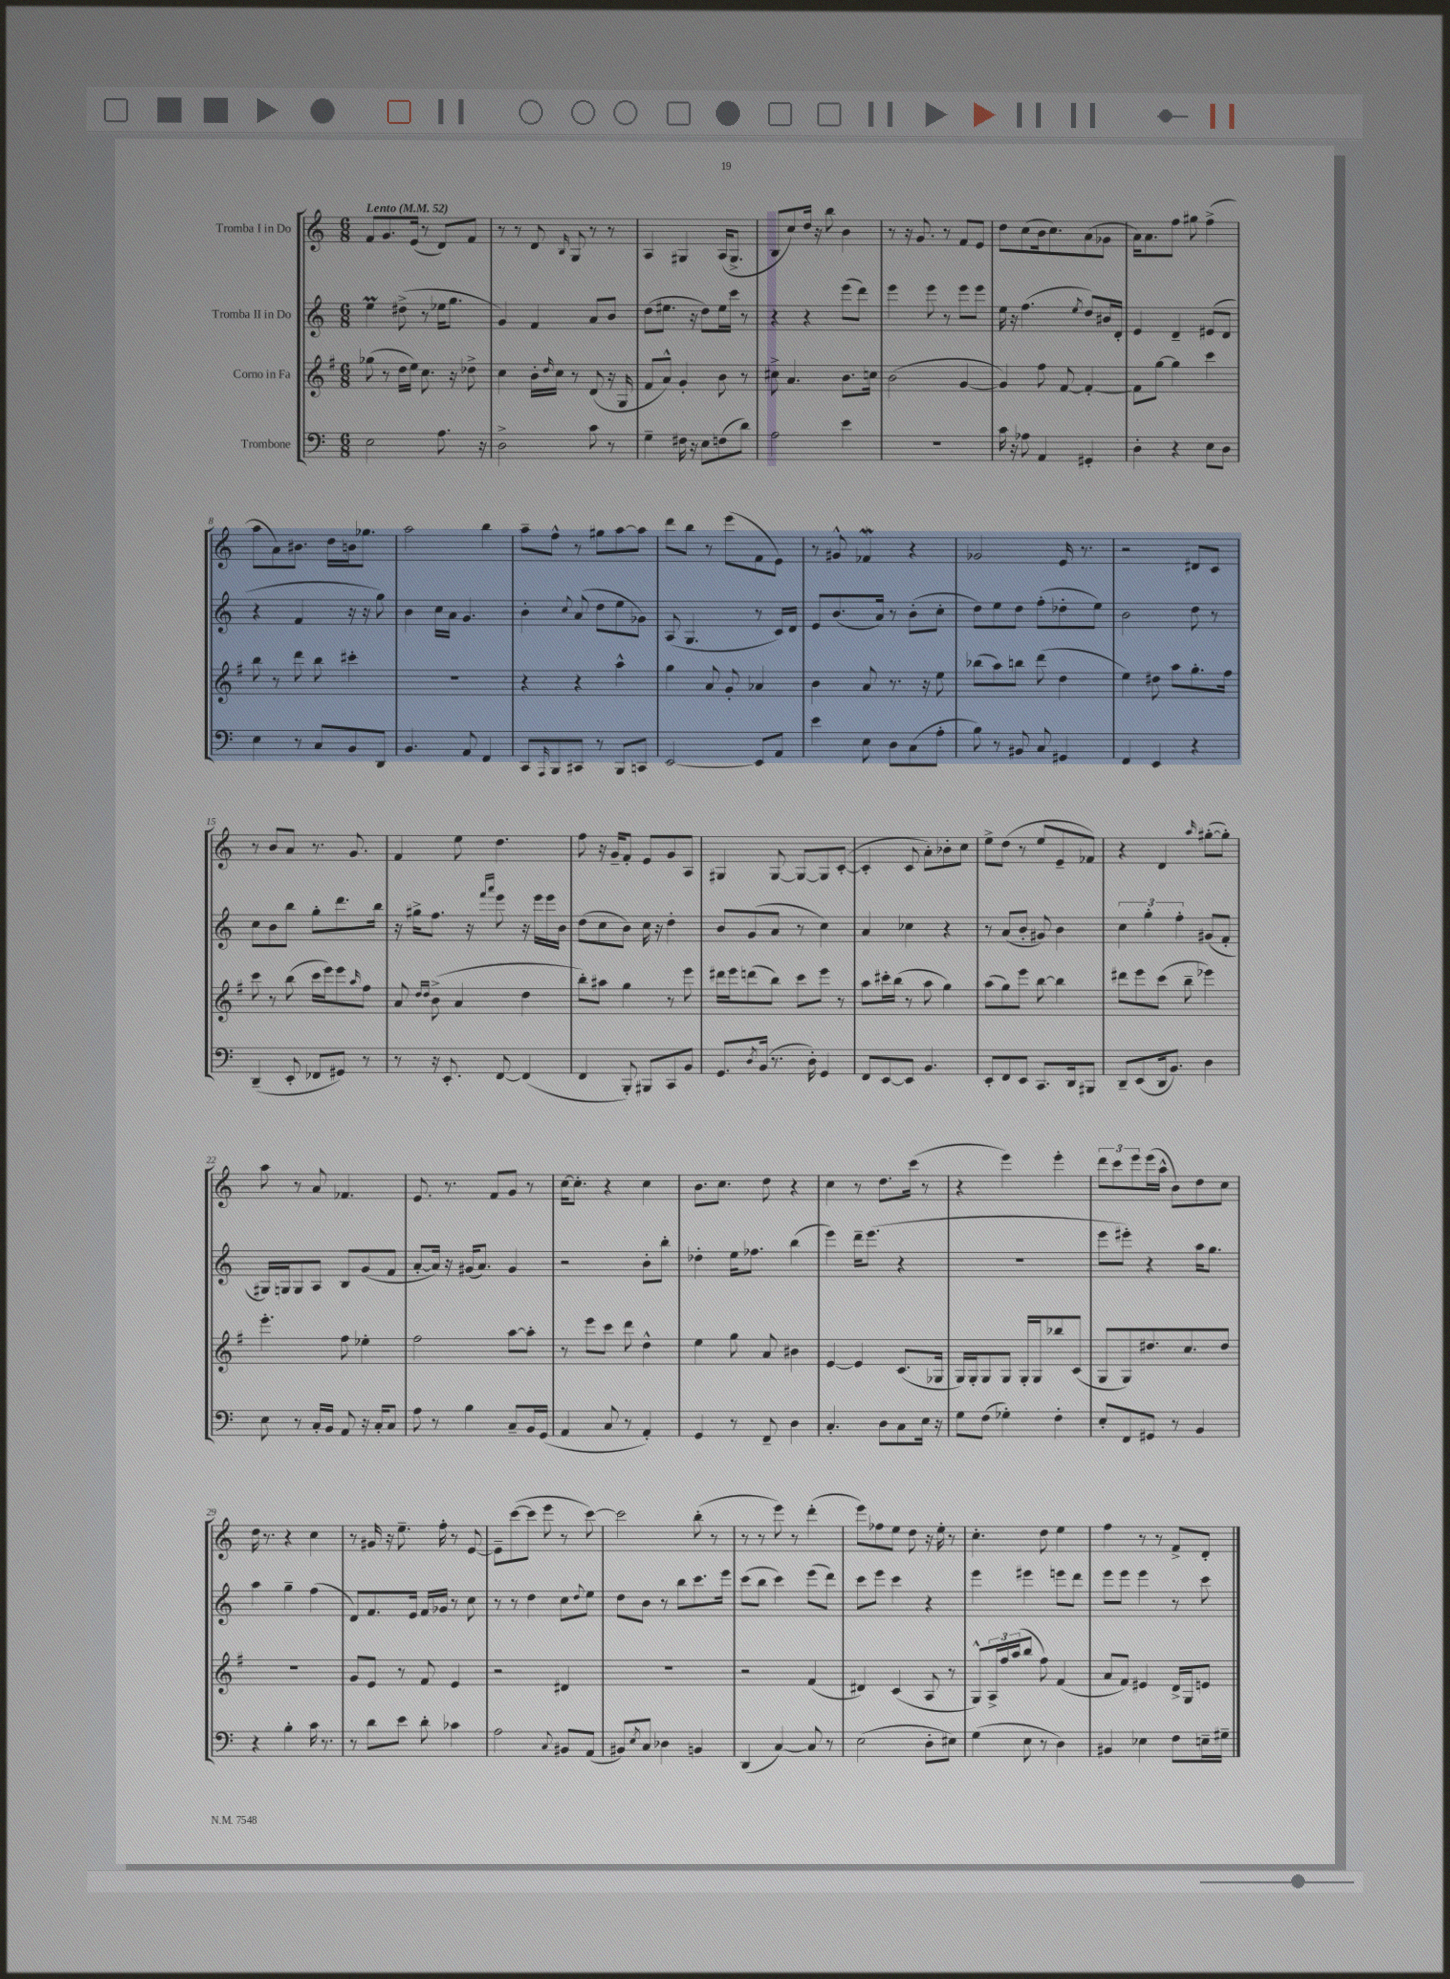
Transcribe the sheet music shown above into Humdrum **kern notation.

**kern	**kern	**kern	**kern
*staff4	*staff3	*staff2	*staff1
*clefF4	*clefG2	*clefG2	*clefG2
*k[]	*k[f#]	*k[]	*k[]
*M6/8	*M6/8	*M6/8	*M6/8
*MM52	*MM52	*MM52	*MM52
2E	(8gg-	4ee	8f
.	8r	.	8.g
.	16dd	(8dd#^	.
.	16ee)	.	(16e
.	8.cc	8r	8r
8.A	.	16ee-	8d)
.	16r	8.gg	.
.	8dd-^	.	8f
16r	.	.	.
=	=	=	=
2D^	4cc	4g)	8r
.	.	.	8r
.	16b'	4f	8d
.	16qqdd	.	.
.	16cc	.	.
.	.	.	16qqB
.	8r	.	8G
8c	(8d	8a	8r
8r	16r	8b	8r
.	16G	.	.
=	=	=	=
4G~	8f#	(8dd	4A
.	8a^^)	8.ee#	.
16F#	4g'	.	4G#
16r	.	16r	.
8E	.	8dd)	.
(8F	8b	16ee#	(16A
.	.	16ccc	8.G#^
8d)	8r	8r	.
=	=	=	=
2A	8cc#^	4r	8B
.	4.a	.	8cc)
.	.	4r	16dd
.	.	.	16r
.	.	.	8bb
4e	8.b	(8eee	4b
.	.	8ddd)	.
.	16cc	.	.
=	=	=	=
2.r	(2b	4eee	8r
.	.	.	16r
.	.	.	8.g
.	.	8eee	.
.	.	8r	8r
.	[4g	8eee	8f
.	.	8eee	8e
=	=	=	=
16c	4g])	16ee	8dd
16r	.	16r	.
8A-	.	(4.ff	(8cc
4AA	8ff#	.	16b
.	.	.	8.cc)
.	[8f#	.	.
.	.	8qee	.
4GG#'	4f#'_	8dd)	(8a
.	.	16b#	8g-
.	.	16d'	.
=	=	=	=
4D'	8f#]	4e	16a)
.	.	.	8.a
.	[8gg	.	.
4r	4gg]	4d~	8ff
.	.	.	8gg#
8E	4ccc	(8e#	(4ff^
8D	.	8d	.
=	=	=	=
4E	8bb	4r	8aa
.	8r	.	8a)
8r	8ddd	4f	8.b#
8C	8bb	.	.
.	.	.	16dd
8BB	4ccc#'	16r	16b
.	.	16r	8.gg-
8DD	.	8gg)	.
=	=	=	=
4.BB	2.r	4b	2aa
.	.	16cc	.
.	.	16a	.
8AA	.	4.g	.
4FF	.	.	4bb
=	=	=	=
8CC	4r	4b'	8aa~
16qqAAA	.	.	.
8BBB	.	.	8ff^^
.	.	8qqcc	.
8CC#	4r	(8a	8r
8r	.	8dd	8gg#
8BBB	4aa^^	8ee	[8aa
8CC	.	8g-)	8aa]
=	=	=	=
[2EE	4gg	(8A	8ddd
.	.	4.G	8bb
.	8a	.	8r
.	8g'	.	(8eee
8EE]	4a-	8r	8f
8AA	.	16c)	8e)
.	.	16d	.
=	=	=	=
4e	4b	8e	8r
.	.	(8.b	8g#^^
8E	8a	.	4f-
.	.	16a)	.
8D	8.r	8r	.
(8C	.	(8b'	4r
.	16r	.	.
8A'	8ee	8cc'	.
=	=	=	=
8B)	(8bb-	8dd)	2g-
8r	8aa)	8ee	.
8BB#	8bb	8dd	.
8C	(8ddd	(8ff'	.
4GG#	4dd	8dd-'	16e
.	.	.	8.r
.	.	8ee)	.
=	=	=	=
4FF	4ee)	2b	2r
4EE	8dd#	.	.
.	8aa	.	.
4r	8.gg'	8dd	8d#
.	.	8r	8c
.	16ff#	.	.
=	=	=	=
(4DD~	8ccc	8cc	8r
.	8r	8b	8b
8EE'	(8bb	8bb	8a
8FF-	16ccc	8gg'	8.r
.	16eee)	.	.
8GG#)	8eee	8.ddd	.
.	.	.	8.g
.	16qqaa	.	.
8r	8ff#	.	.
.	.	16bb	.
=	=	=	=
8r	8a	16r	4f
.	.	16gg#^	.
.	16qqdd	.	.
.	16qqdd	.	.
16r	(8b^	8.ff	.
8.EE'	.	.	.
.	4a	.	8ee
.	.	16r	.
.	.	16qqfff	.
.	.	16qqaaa	.
[8FF	.	8eee	4.dd
(4FF]	4dd	16r	.
.	.	16eee	.
.	.	16eee	.
.	.	16b	.
=	=	=	=
4FF	8bb')	(8dd	8ff
.	8aa#	8cc	16r
.	.	.	16g~
8BBB')	4gg	8b)	8f'
8BBB#	.	16cc	8e
.	.	16r	.
8CC	8r	4dd'	8g
8BB	8eee	.	8A
=	=	=	=
8.GG	16ddd#	8b	4G#
.	16eee	.	.
.	(8ddd	(8g	.
8qD	.	.	.
(16BB	.	.	.
8.r	8bb)	8a	[8G#
.	8ccc	8r	8G#_
16D')	.	.	.
4GG	8eee	4cc)	8G#]
.	8r	.	([8c'
=	=	=	=
8FF	8aa	4a	4c']
[8EE	16ccc#'	.	.
.	(16bb	.	.
8EE]	8r	4cc-	8c
4.BB	8aa	.	8a')
.	4gg)	4r	8b-'
.	.	.	8cc
=	=	=	=
8EE'	(8aa	8r	8ee^
8FF	8gg)	(8a	(8dd
8EE	8eee	8b'	8r
8.CC	[8bb	8g#)	8ee
.	4bb]	4b	8e~
16DD	.	.	.
8BBB#	.	.	8f-)
=	=	=	=
8DD~	8ddd#	6cc	4r
(8EE	8eee	.	.
.	.	6gg'	.
16DD	(8ccc	.	4d
8.BB)	.	.	.
.	.	6ff'	.
.	8bb~	.	.
.	.	.	16qqaa
4D	4eee-)	(8g#	([8gg#'
.	.	8f'	8gg#'])
=	=	=	=
8E	4.eee'	16G#)	8aa
.	.	16G	.
8r	.	8G	8r
16C'	.	8A	8a
16BB	.	.	.
8AA	8ff#	8B	4.f-
16r	4ee-'	(8g	.
16C'	.	.	.
8C	.	8f	.
=	=	=	=
8A	2ff#	[8a'	8.e
8r	.	16a])	.
.	.	16r	8.r
4B	.	(16g#	.
.	.	8.a)	.
.	.	.	8f
8C~	[8aa	4g#	8g
16BB	8aa']	.	8r
(16GG	.	.	.
=	=	=	=
4AA	8r	2r	[16cc
.	.	.	8.cc']
.	8eee	.	.
8C	8ccc	.	4r
8r	8ddd	.	.
4AA')	4dd^^	8b'	4cc
.	.	8bb'	.
=	=	=	=
4GG	4ee	4dd-'	8.b
.	.	.	8.cc
8r	8gg	16ee	.
.	.	8.ff-	.
8FF~	8a	.	8dd
4D	4b#	(4bb	4r
=	=	=	=
4.C'	[4e	4eee)	4cc
.	4e]	16ddd~	8r
.	.	(8.eee	.
8D	.	.	8.dd
8C	(8.c	4r	.
.	.	.	(16ccc
16E	.	.	8r
16r	16G-	.	.
=	=	=	=
8G	16G)	2.r	4r
.	16G'	.	.
(8F	8G	.	.
4G-')	8G	.	4eee)
.	16G'	.	.
.	16G	.	.
4F'	8bb-	.	4eee'
.	(8c	.	.
=	=	=	=
8E'	8G	8eee	12ddd
.	.	.	12ccc
8FF	8G)	8eee#')	.
.	.	.	12eee
8GG#	8.dd#	4r	(16eee
.	.	.	16aa^^
8r	.	.	8b)
.	8.cc	.	.
4BB	.	16aa	8dd
.	.	8.gg	.
.	8dd#	.	8cc
=	=	=	=
4r	2.r	4aa	16dd
.	.	.	8.r
4B'	.	4gg~	4r
16c	.	(4ff	4cc
8.r	.	.	.
=	=	=	=
8r	8g	8d)	8r
8d	8e	8.f	16g#
.	.	.	16r
8e	8r	.	8.ee~
.	.	16e	.
8d'	8f#	16f	.
.	.	16g-	16ff'
4c-	4e	8r	8r
.	.	8cc	[8e
=	=	=	=
2A	2r	8r	8e~]
.	.	8r	([8ccc
.	.	4dd	8ccc]
.	.	.	8eee
8qqC	.	.	.
8BB#	4d#	8cc	8r
.	.	8qqdd	.
(8AA	.	8ee	[8ccc)
=	=	=	=
8BB#)	2.r	8dd	2ccc]
8qE	.	.	.
8C	.	8b	.
4D-	.	8r	.
.	.	8bb	.
4BB	.	8.ccc	(8bb'
.	.	.	8r
.	.	16eee	.
=	=	=	=
(4DD	2r	(8ccc	8r
.	.	8bb	8r
[4C)	.	4ccc)	8eee)
.	.	.	8r
8C]	(4f#	(8eee	(4ddd'
8r	.	8ddd)	.
=	=	=	=
(2E	4d#)	8ccc	8eee)
.	.	8eee	8ff-
.	(4c	4ccc	8ee
.	.	.	8dd
8D'	8A	4r	16r
.	.	.	16ee'
8E#)	8r	.	8r
=	=	=	=
(4G	8G^^)	4eee	4.cc'
.	24A^	.	.
.	24ff#	.	.
.	(24aa	.	.
8E	8bb	4eee#	.
8r	8ff#)	.	8dd
4D)	(4f#	8eee	4ee
.	.	8ddd	.
=	=	=	=
4BB#	8a	8eee	4ff
.	8f#)	8eee	.
4E-	4e#	4eee	8r
.	.	.	8r
8F	16d^	8r	8f^
.	16G	.	.
16E~	8e	8ccc	8d'
16G#~	.	.	.
==	==	==	==
*-	*-	*-	*-
